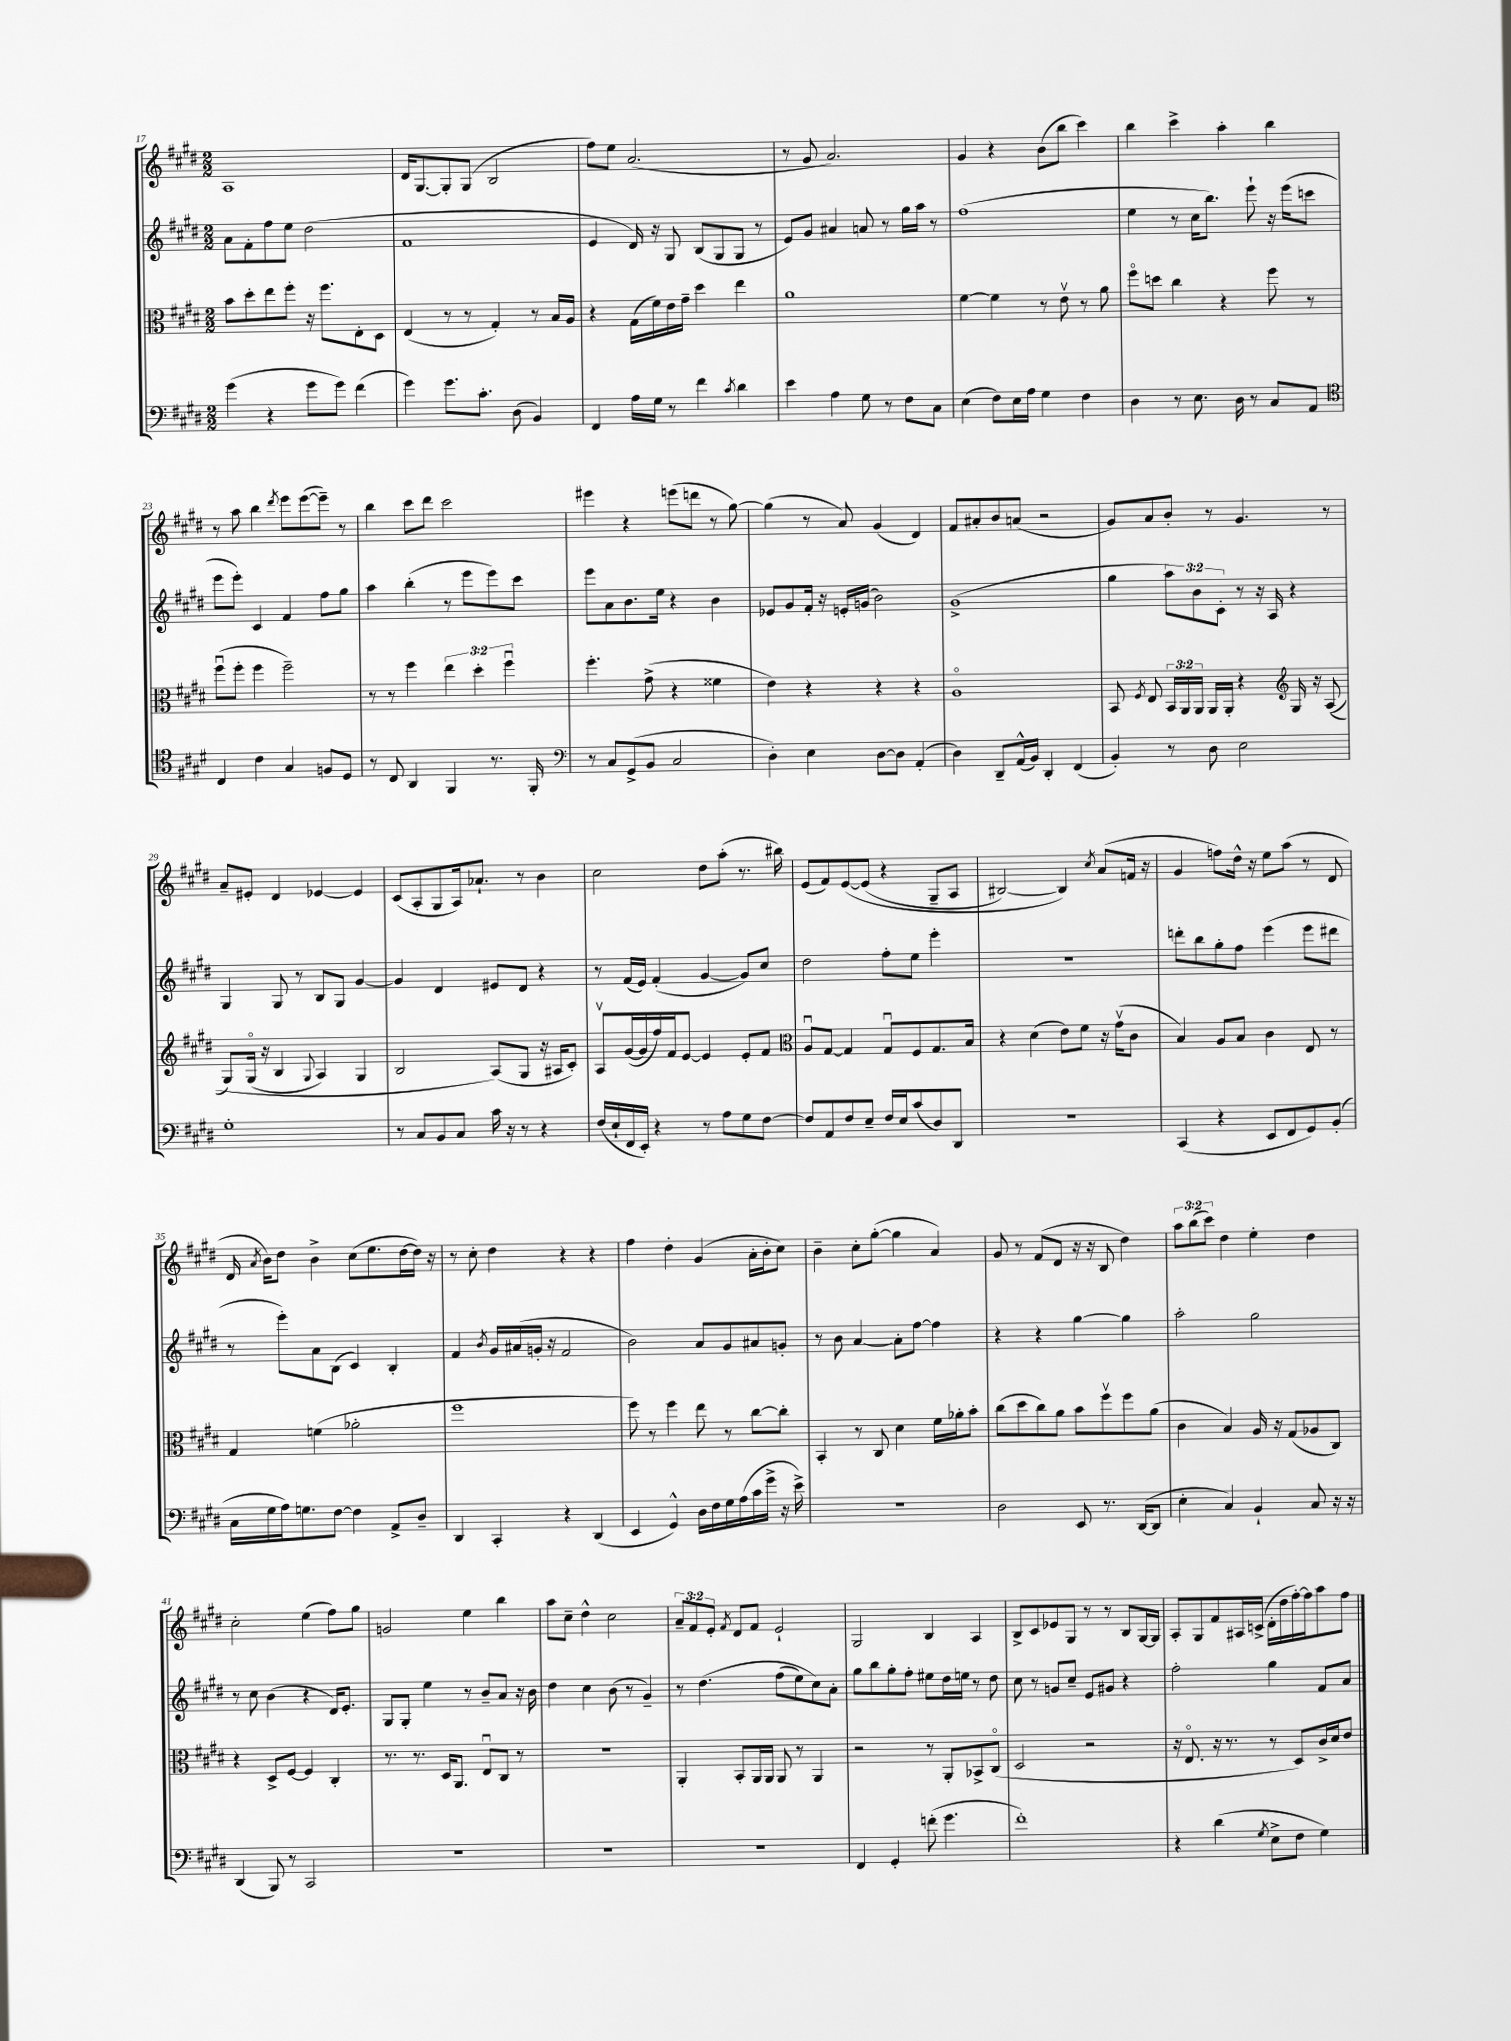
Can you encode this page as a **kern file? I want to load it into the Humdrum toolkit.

**kern	**kern	**kern	**kern
*staff4	*staff3	*staff2	*staff1
*clefF4	*clefC3	*clefG2	*clefG2
*k[f#c#g#d#]	*k[f#c#g#d#]	*k[f#c#g#d#]	*k[f#c#g#d#]
*M2/2	*M2/2	*M2/2	*M2/2
(4g#	8b	8a	1A
.	8dd#'	8f#'	.
4r	8ee	8ff#	.
.	8ff#'	8ee	.
8g#	16r	(2dd#	.
.	8.ff#	.	.
8g#)	.	.	.
(4f#	8E'	.	.
.	8D#	.	.
=	=	=	=
4g#)	(4E	1f#	16d#
.	.	.	[8.G#
8.g#	8r	.	8G#']
.	8r	.	(8G#
8.c#'	.	.	.
.	4G#')	.	2B
(8D#	.	.	.
4BB)	8r	.	.
.	16B	.	.
.	16A	.	.
=	=	=	=
4FF#	4r	4e	8ff#)
.	.	.	8ee
16A	(16G#	16d#)	(2.a
16G#	16f#)	16r	.
8r	16e	8G#	.
.	16g#~	.	.
4f#	4dd#	(8B	.
.	.	8G#	.
8qc#	.	.	.
4d#	4ee	8G#	.
.	.	8r	.
=	=	=	=
4e	1a	8e)	8r
.	.	8g#	8g#
4A	.	4a#	2.a)
8G#	.	8a	.
8r	.	8r	.
8F#	.	16gg#	.
.	.	16aa	.
8C#	.	8r	.
=	=	=	=
(4E	[4f#	(1ff#	4g#
8F#)	4f#]	.	4r
16E	.	.	.
16A	.	.	.
4G#	8r	.	(8b
.	8ev	.	8bb
4F#	8r	.	4ccc#)
.	8a	.	.
=	=	=	=
4D#	8ff#o	4ee	4bb
.	8dd	.	.
8r	4cc#	8r	4ccc#^
8.E	.	16cc#	.
.	.	8.bb)	.
.	4r	.	4aa'
16D#	.	.	.
8r	.	8eee`	.
8C#	8ff#	16r	4bb
.	.	(16eee	.
8AA	8r	8ccc	.
=	=	=	=
*clefC4	*	*	*
4C#	(8ff#u	8eee	8r
.	8ff#'	8eee')	8aa
4c#	4ff#	4c#	4bb
.	.	.	8qddd#
4G#	2ff#~)	4f#	8eee
.	.	.	([8eee
8F	.	8ff#	8eee~])
8D#	.	8gg#	8r
=	=	=	=
8r	8r	4aa	4bb
8C#	8r	.	.
4AA	4ff#	(4bb'	8ccc#
.	.	.	8ddd#
4FF#	6ee	8r	2ccc#
.	.	8eee	.
.	6dd#'	.	.
8.r	.	8eee)	.
.	6ff#u	.	.
.	.	8ccc#	.
16FF#'	.	.	.
=	=	=	=
*clefF4	*	*	*
8r	4.ff#'	8eee	4eee#
8C#	.	8a	.
(8GG#^	.	8.b	4r
8BB	(8g#^	.	.
.	.	16ee	.
2C#	4r	4r	(8eee
.	.	.	8ddd
.	4f##	4b	8r
.	.	.	[8gg#)
=	=	=	=
4D#')	4e)	8e-	(4gg#]
.	.	8g#	.
4E	4r	16f#'	8r
.	.	16r	.
.	.	16e'	8a)
.	.	(16g	.
[8D#	4r	2b)	(4g#
8D#]	.	.	.
(4AA'	4r	.	4d#)
=	=	=	=
4D#)	1Ao	(1g#^	8f#
.	.	.	8a#'
8DD#~	.	.	8b
(16AA^^	.	.	(8a
16BB)	.	.	.
4DD#'	.	.	2r
(4FF#	.	.	.
=	=	=	=
4BB')	8BB	4gg#	8g#)
.	8qF#	.	.
.	8E	.	8a
8r	24BB	12aa)	8b'
.	24AA	.	.
.	24AA	12b	.
8D#	16AA	.	8r
.	.	12c#'	.
.	16AA'	.	.
2E	4r	8r	4.g#
.	.	16r	.
.	.	16A	.
*	*clefG2	*	*
.	16G#	4r	.
.	16r	.	.
.	&((8A	.	8r
=	=	=	=
1G#'	8G#)	4G#	8a~
.	(16G#o	.	8e#'
.	16r	.	.
.	4B	8G#	4d#
.	.	8r	.
.	8qqG#	.	.
.	4A)	8B	[4e-
.	.	8G#	.
.	4G#	[4g#	4e-]
=	=	=	=
8r	2B	4g#]	(8c#
8C#	.	.	8A'
8BB	.	4d#	8G#
8C#	.	.	16A)
.	.	.	8.a-`
16c#	(8A&)	8e#	.
16r	.	.	.
8r	8G#	8d#	8r
4r	16r	4r	4b
.	16A#	.	.
.	8c#')	.	.
=	=	=	=
(16F#	8Av	8r	2cc#
16E`	.	.	.
16FF#	([16g#	(16f#	.
16EE')	16g#]	16e)	.
4r	16ff#)	(4f#'	.
.	16f#	.	.
.	[8e	.	.
8r	4e]	[4g#	8dd#
8A	.	.	(8aa'
8G#	8e'	8g#])	8.r
[8F#	8f#	8cc#	.
.	.	.	16bb#)
=	=	=	=
*	*clefC3	*	*
8F#]	8Au	2dd#	(8e
8AA	[8G#	.	8f#)
8F#	4G#]	.	&([8e
8E~	.	.	(8e]
16F#	8G#u	8ff#'	4r
16E	.	.	.
(8c#	8F#	8ee	.
8D#)	8.G#	4eee'	8G#~
8DD#	.	.	8A
.	16B	.	.
=	=	=	=
1r	4r	1r	[2B#)
.	(4d#	.	.
.	8e)	.	4B#]&)
.	8f#	.	.
.	.	.	8qcc#
.	16r	.	(8a
.	(16g#v	.	.
.	8c#	.	16f
.	.	.	16r
=	=	=	=
(4CC#	4B)	8ddd'	4g#
.	.	8bb	.
4r	8A	8gg#'	8ff)
.	8B	8ff#	16dd#^^
.	.	.	16r
8EE	4c#	(4eee	8ee
8FF#	.	.	(8aa
8GG#)	8E	8eee	8r
(8BB'	8r	8ddd#	8d#
=	=	=	=
16C#	4G#	8r	16d#
.	.	.	8qa
16G#	.	.	16b)
16A)	.	8eee')	8dd#
8.G	.	.	.
.	(4f	8a	4b^
[8F#	.	(8B	.
4F#]	2a-'	4c#)	(8cc#
.	.	.	8.ee
8AA^	.	4B'	.
.	.	.	[16dd#
8D#~	.	.	16dd#])
.	.	.	16r
=	=	=	=
4DD#	1ff#	4f#	8r
.	.	.	8cc#'
.	.	8qb	.
4CC#'	.	16g#	4dd#
.	.	(16a#	.
.	.	16g'	.
.	.	16r	.
4r	.	2f#	4r
(4DD#	.	.	4r
=	=	=	=
4EE	8ff#)	2b)	4ff#
.	8r	.	.
4GG#^^)	4ff#	.	4dd#'
16D#	8ee	8a	(4g#
16F#	.	.	.
16G#	8r	8g#	.
(16A	.	.	.
16c#	[8cc#	8a#	16a'
16g#^	.	.	16b'
16r	8cc#']	8g'	8cc#)
16e^)	.	.	.
=	=	=	=
1r	4BB'	8r	4b~
.	.	8b	.
.	8r	[4a	8cc#'
.	8C#	.	([8gg#'
.	4d#	8a']	4gg#]
.	.	[8ff#	.
.	16f#	4ff#]	4a)
.	16a-'	.	.
.	8b'	.	.
=	=	=	=
2D#	(8cc#	4r	8g#
.	8dd#	.	8r
.	8cc#)	4r	(8f#
.	8a	.	8d#
8EE	8b	[4gg#	16r
.	.	.	16r
8.r	8ff#v	.	8B
.	8ff#	4gg#]	4dd#)
([16DD#	.	.	.
8DD#]	(8a	.	.
=	=	=	=
4E'	4c#	2aa'	12aa
.	.	.	(12bb
.	.	.	12ccc#)
4C#)	4B)	.	4dd#
4BB`	16A	2gg#	4ee'
.	16r	.	.
.	(8G#	.	.
8C#	8A-	.	4dd#
16r	8C#)	.	.
16r	.	.	.
=	=	=	=
(4DD#	4r	8r	2cc#'
.	.	8cc#	.
8BBB)	8D#^	(4b	.
8r	[8F#	.	.
2CC#	4F#]	4r	(4ee
.	4C#'	16d#)	8ff#)
.	.	8.e'	.
.	.	.	8gg#
=	=	=	=
1r	8.r	8G#	2g
.	.	8G#'	.
.	8.r	.	.
.	.	4ee	.
.	16D#	.	.
.	8.AA	.	.
.	.	8r	4ee
.	8Eu	8b~	.
.	8C#	8a	4bb
.	8r	16r	.
.	.	16b	.
=	=	=	=
1r	1r	4dd#	8aa
.	.	.	8cc#~
.	.	4cc#	4dd#^^
.	.	(8b	2cc#
.	.	8r	.
.	.	4g#~)	.
=	=	=	=
1r	4AA'	8r	12a~
.	.	.	12f#
.	.	&(4.dd#	.
.	.	.	12e'
.	.	.	8qf#
.	8BB'	.	8d#
.	16AA	.	8f#
.	16AA	.	.
.	8AA	(8ff#	2e`
.	8r	8ee)	.
.	4AA	8cc#&)	.
.	.	8a'	.
=	=	=	=
4FF#	2r	8gg#	2G#
.	.	8bb	.
4GG#'	.	8gg#'	.
.	.	8ff#'	.
(8f'	8r	8ee#	4B
4.g#	8AA'	16dd#	.
.	.	16ee	.
.	8BB-^	8r	4A
.	(8C#o	8dd#	.
=	=	=	=
1f#')	2D#	8cc#	8B^
.	.	8r	8c#
.	.	8g	8e-
.	.	8cc#~	8G#
.	2r	8e	8r
.	.	8g#	8r
.	.	4r	8B
.	.	.	[16G#
.	.	.	16G#]
=	=	=	=
4r	16r	2ff#'	8A'
.	8.Eo	.	.
.	.	.	8G#
(4d#	16r	.	8f#
.	8.r	.	.
.	.	.	16A#
.	.	.	(16c^
8qG#	.	.	.
8E^	8r	4gg#	16d#'
.	.	.	16dd#
8F#	8D#)	.	[16ff#')
.	.	.	16ff#]
4G#)	16c#^	8f#	8aa
.	16d#	.	.
.	8e	8a	8ff#
==	==	==	==
*-	*-	*-	*-
